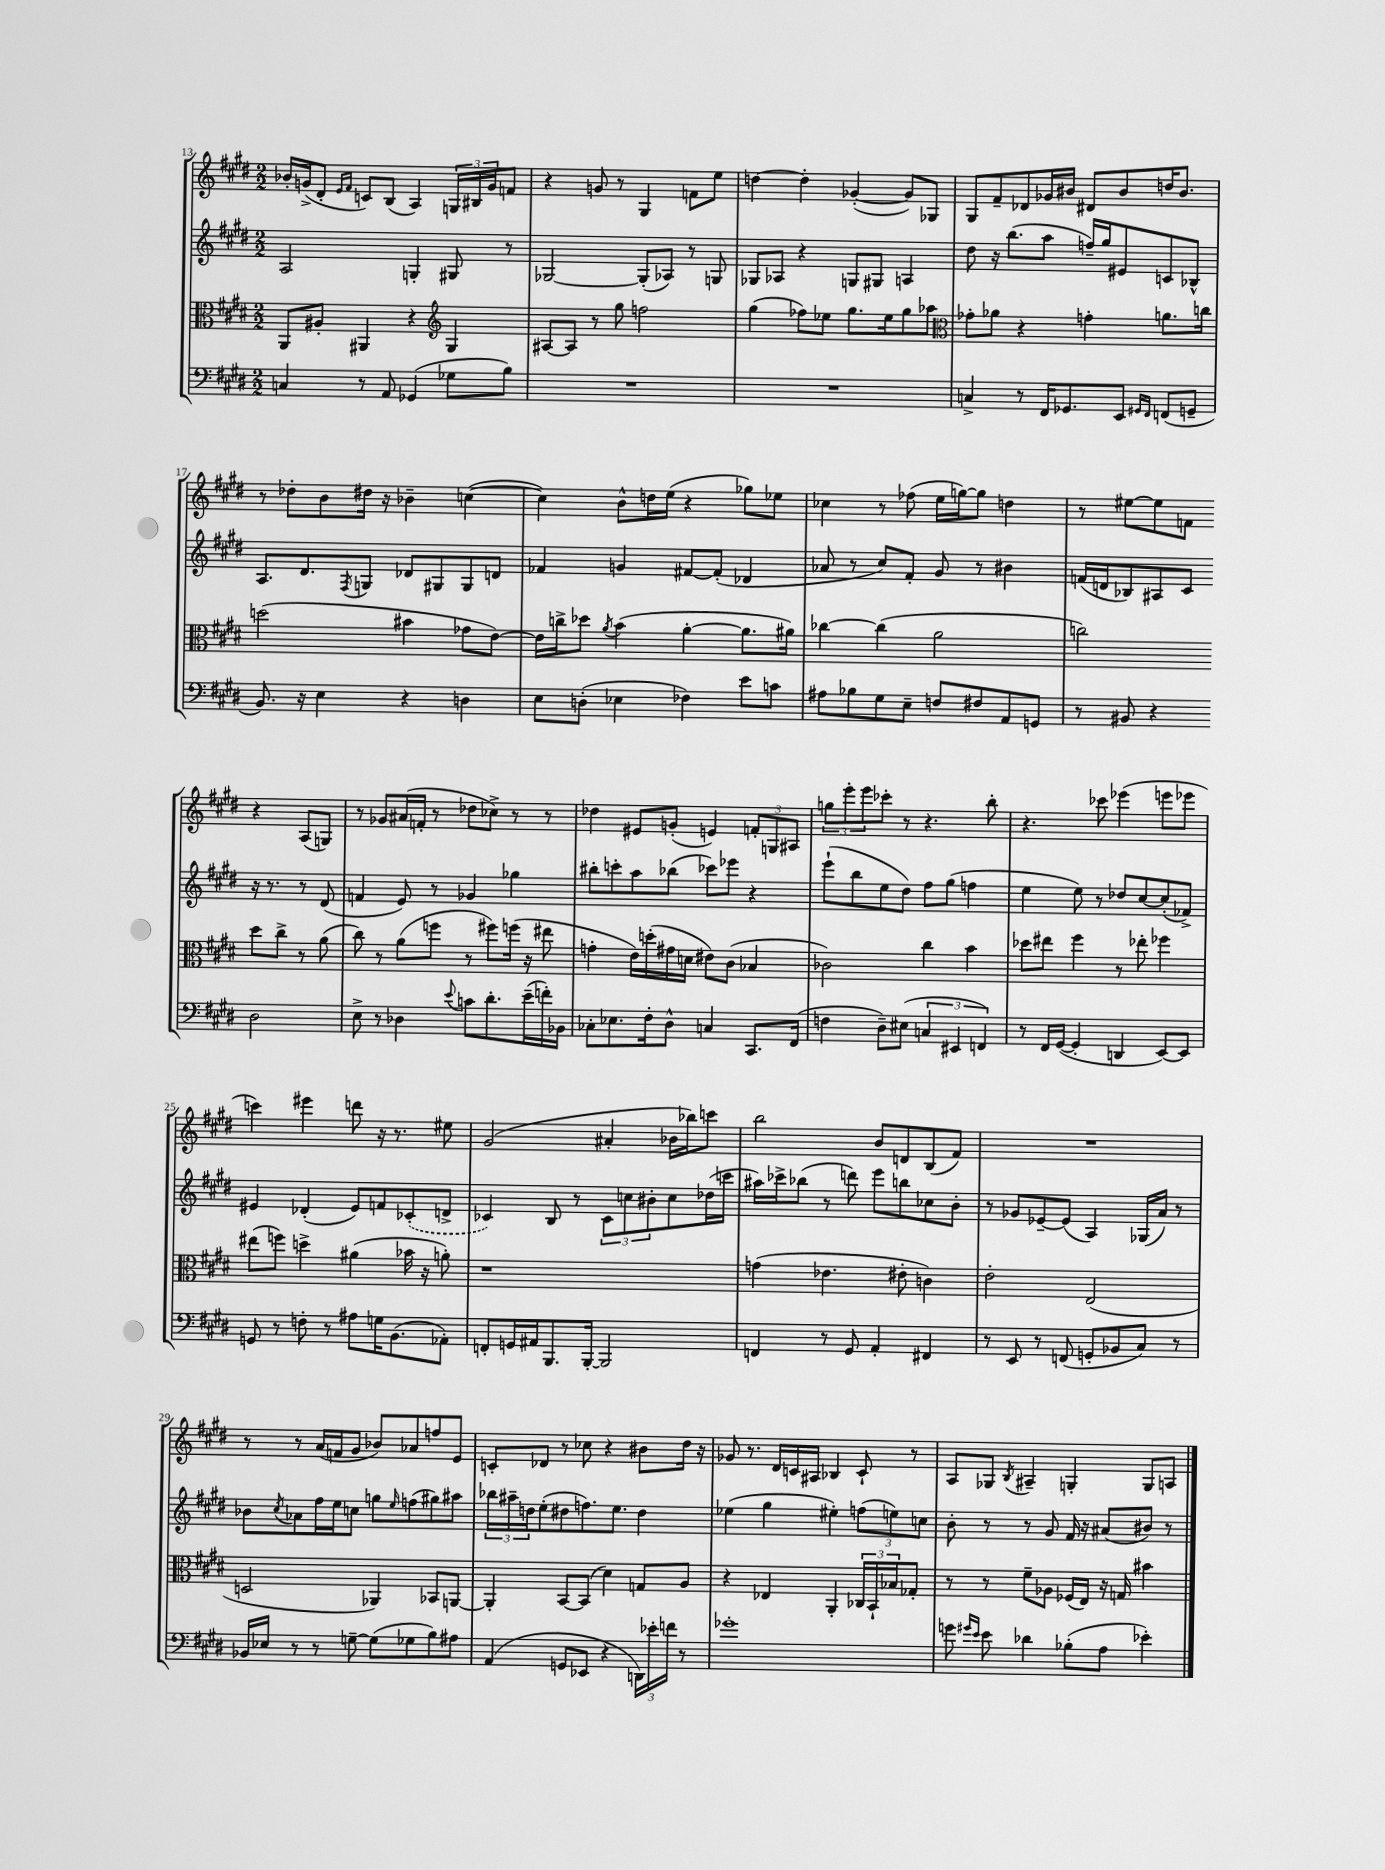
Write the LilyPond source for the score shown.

<<
\new StaffGroup <<
\new Staff = "s0" {
    \clef treble \key e \major \numericTimeSignature \time 2/2
    bes'16-. g'16->( dis'8-. \grace { e'16 fis'16 } c'8) b8( a4) \tuplet 3/2 { g16 bis16 g'16 } f'8 |
    r4 g'8 r8 gis4 f'8 e''8 |
    d''4~ d''4-. ges'4~-.( ges'8) ges8 |
    gis8 fis'8-- des'8 ges'16 bis'16 dis'8 bis'8 d''16 bis'8. |
    r8 des''8-. b'8 dis''16 r16 bes'4-- c''4~( |
    c''4) b'8-^ d''16 e''16( r4 ges''8) ees''8 |
    ces''4 r8 fes''8( e''16 g''16~) g''8 d''4 |
    r8 eis''8~ eis''8 f'8 r4 a8( g8) |
    r8 ges'8 ais'16( f'16-. r8 des''8 ces''8->) r8 r8 |
    des''4 eis'8 g'8-.( e'4) \tuplet 3/2 { f'8-. g8 ais8 } |
    \tuplet 3/2 { g''8 e'''8-. e'''8 } ces'''8-. r8 r4. b''8-. |
    r4. ces'''8 ees'''4( e'''8 ees'''8 |
    c'''4) eis'''4 d'''8 r16 r8. eis''8 |
    gis'2( ais'4-. bes'16 bes''16) c'''8 |
    b''2 b'8 d'8 b8( fis'8) |
    R1 |
    r8 r8 a'16( f'16 gis'8 bes'8) aes'8 f''8 e'8 |
    c'8-. des'8 r8 ces''8 r4 bis'8 dis''16 r16 |
    ges'8 r8. dis'16 c'16 ais16 bes4 c'8-! r8 |
    a8 ges8 \acciaccatura { b8 } ais4-- g4-. g8 a8 \bar "|." |
}
\new Staff = "s1" {
    \clef treble \key e \major \numericTimeSignature \time 2/2
    a2 g4-. gis8 r8 |
    ges2~ ges8-.( aes8) r8 g8 |
    ges8 aes8 r4 g8 gis8 a4 |
    dis''8 r16 b''8.( a''8 f''16--) gis''16 eis'8 c'8 bes8-^ |
    a8. dis'8. \acciaccatura { fis8 } g8 des'8 gis8 gis8 d'8 |
    fes'4 g'4 fis'8~ fis'8-.( des'4 |
    aes'8 r8 cis''8) fis'8-. gis'8 r8 bis'4 |
    f'16( d'16 bes8) ais8 cis'8 r16 r8. r8 d'8( |
    f'4 e'8) r8 ges'4 ges''4 |
    bis''8-. c'''8-. a''8 bes''8( ces'''8) ees'''8 r4 |
    e'''8-!( b''8 e''8 dis''8) fis''8 gis''8( f''4 |
    e''4 e''8) r8 des''8 cis''8~ cis''8-.( fes'8->) |
    eis'4 des'4-.( eis'8) f'8 \once \slurDashed ces'8-.( d'8-> |
    ces'4) b8 r8 \tuplet 3/2 { ces'8 c''8 bis'8-. } c''8 des''16( c'''16 |
    ais''16) ces'''16-> bes''8( r8 d'''8) e'''8 b''8 ces''8 b'8-. |
    r8 ges'8 ees'8~-- ees'8( a4) ges16( a'16) r8 |
    bes'8 \acciaccatura { cis''8 } aes'8 fis''16 e''16 c''8 g''8 \grace { e''16 } f''8( gis''8) ais''8 |
    \tuplet 3/2 { bes''16 ais''16-- d''16 } e''8-.( dis''8 f''8.) e''8. dis''4 |
    ees''4( gis''4 eis''4-.) \tuplet 3/2 { f''8( e''8) c''8 } |
    b'8-. r8 r8 gis'8 fis'16 r16 ais'8( bis'8) r8 \bar "|." |
}
\new Staff = "s2" {
    \clef alto \key e \major \numericTimeSignature \time 2/2
    a,8 ais8-. ais,4 r4 \clef treble gis4 |
    ais8~ ais8 r8 gis''8 f''2 |
    gis''4( fes''8) ees''8 gis''8. ees''16 gis''8 aes''8 |
    \clef alto ges'8-. aes'8 r4 g'4-. a'8. c''16 |
    d''2( bis'4 ges'8 e'8~) |
    e'16 c''16-> des''8 \acciaccatura { a'8 } b'4( a'4~-. a'8. ais'16) |
    ces''4~ ces''4( a'2 |
    c''2) dis''8 c''8-> r8 a'8( |
    cis''8) r8 a'8( f''8 r8 fis''8) f''16( r16 eis''8 |
    g'4-. e'16) d''16-.( gis'16 d'16 eis'8) cis'8( bes4 |
    ces'2) cis''4 b'4 |
    des''8 eis''8 fis''4 r8 ees''8-. fes''4 |
    eis''8( f''8) d''4-> ais'4( bes'16 r16 a'8-.) |
    r1 |
    g'4( ees'4. eis'8-. c'4) |
    e'2-. e2( |
    d2 aes,4) bes,8 a,8~ |
    a,4-. b,8~ b,8( dis'4) g8 a8 |
    r4 ees4 a,4-. \tuplet 3/2 { ces16 b,16-! bes16 } ges8-. |
    r8 r8 fis'8-- aes8 fes16( e16) r16 g16 bis'4 \bar "|." |
}
\new Staff = "s3" {
    \clef bass \key e \major \numericTimeSignature \time 2/2
    c4 r8 a,8 ges,4( ges8 b8) |
    R1 |
    R1 |
    c4-> r8 fis,16 ges,8. e,8 \grace { gis,16 fis,16 } f,8( g,8-- |
    b,8.) r16 e4 r4 d4 |
    e8 d8-.( ees4 fes4) e'8 c'8 |
    ais8 bes8 gis8 e8-- f8 fis8 a,8 g,8 |
    r8 bis,8 r4 dis2 |
    e8-> r8 des4 \appoggiatura { e'8 } c'8 dis'8.-. e'16--( f'16-.) bes,16 |
    ces8-. ees8. fis16-. dis8-^ c4 cis,8. fis,16( |
    f4 dis8--) eis8( \tuplet 3/2 { c4 eis,4 f,4) } |
    r8 fis,16 gis,16~( gis,4-. d,4 e,8~) e,8 |
    g,8 r8 f8-. r8 ais8 g16 b,8.( aes,8-.) |
    f,8-. g,16 ais,16 b,,8. b,,16~-. b,,2 |
    f,4 r8 gis,8 a,4-. fis,4 |
    r8 e,8 r8 f,8( g,8-. bes,8 cis8) r8 |
    bes,16 ees16 r8 r8 g8~-- g8( ges8 b8) ais8 |
    a,4( g,8 ees,8 r4 \tuplet 3/2 { d,16) ees'16-. f'16 } r8 |
    ges'1-. |
    g'8 \grace { gis'16 e'16 } e'8 des'4 bes8-.( a8 ees'4-.) \bar "|." |
}
>>
>>
\layout { \context { \Score currentBarNumber = #13 } }
